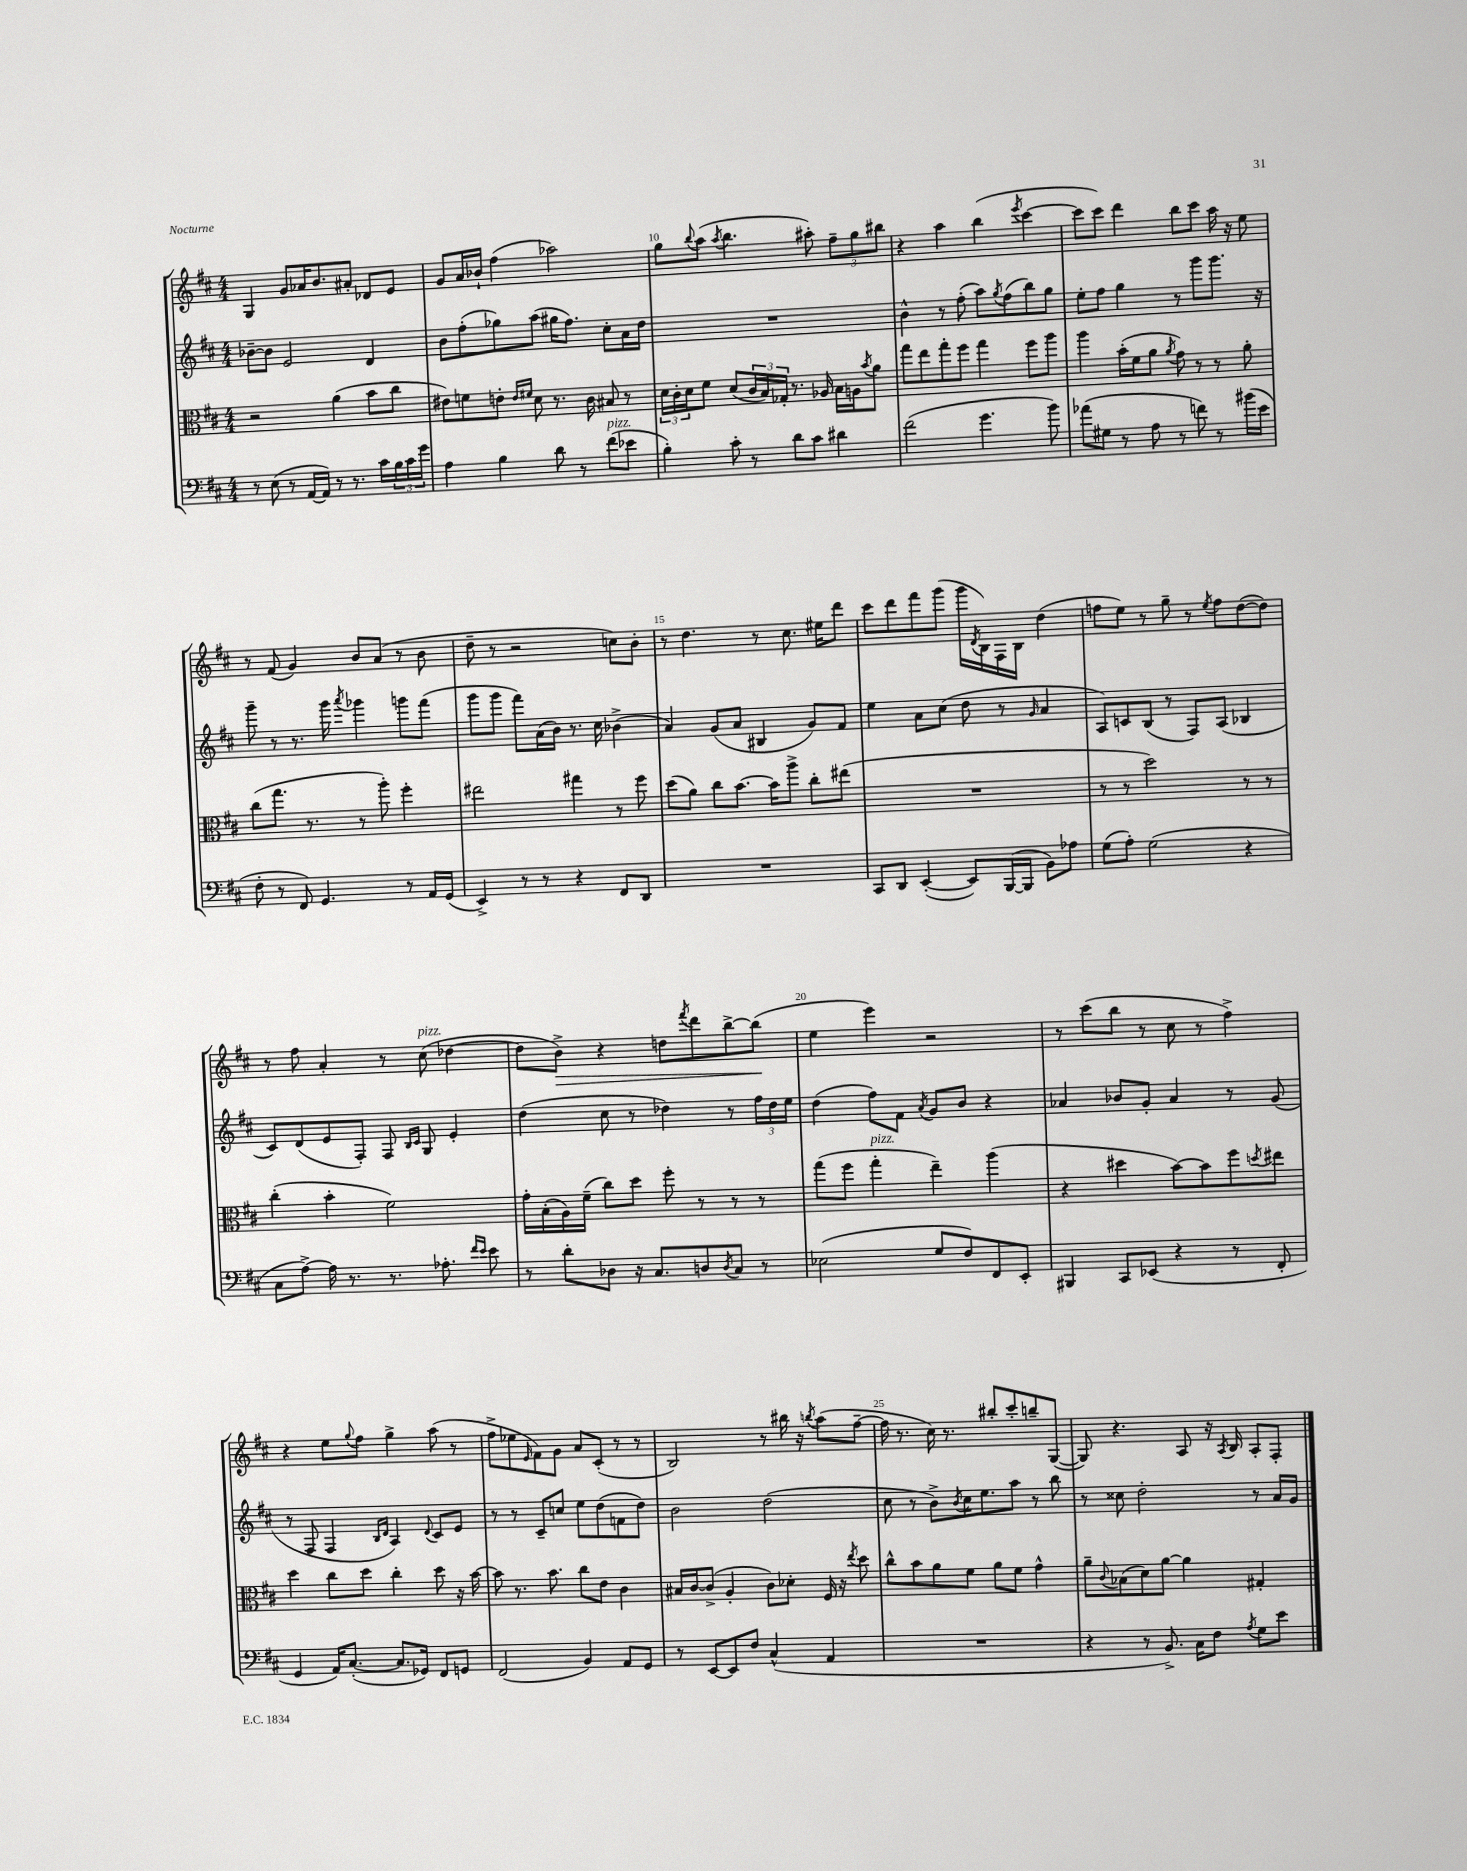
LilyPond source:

<<
\new StaffGroup <<
\new Staff = "s0" {
    \clef treble \key d \major \numericTimeSignature \time 4/4
    g4 g'8 aes'16 b'8. ais'8-. des'8 e'8 |
    g'8 a'16 bes'16-! fis''4( aes''2) |
    g''8 \appoggiatura { b''8 } a''8( \acciaccatura { a''8 } b''4. ais''8-.) \tuplet 3/2 { fis''8-- g''8 bis''8 } |
    r4 a''4 b''4( \acciaccatura { e'''8 } cis'''4~ |
    cis'''8 cis'''8) d'''4 b''8 cis'''8 a''16 r16 e''8 |
    r8 fis'8( g'4) b'8 a'8( r8 b'8 |
    d''8-- r8 r2 c''8) b'8-. |
    r8 d''4. r8 cis''8. eis''16 d'''8 |
    cis'''8 d'''8 fis'''8 g'''8( g'''16 \acciaccatura { d'8 } b16) fis16 b16 d''4( |
    f''8 e''8) r8 g''8-- r8 \acciaccatura { e''8 } f''8 d''8~( d''8) |
    r8 fis''8 a'4-. r8 cis''8^\markup { \italic "pizz." }( des''4~ |
    des''8 b'8->\>) r4 d''8 \acciaccatura { fis'''8 } d'''8 b''8~-> b''8\!( |
    e''4 e'''4) r2 |
    r8 cis'''8( b''8 r8 cis''8 r8 fis''4->) |
    r4 e''8 \appoggiatura { g''8 } fis''8 g''4-> a''8( r8 |
    fis''8-> ees''8 \grace { e'16 } fis'8) g'8 a'8 cis'8-.( r8 r8 |
    b2) r8 bis''16 r16 \acciaccatura { b''8 } a''8( fis''8~-- |
    fis''16 r8. cis''16) r8. bis''8-. cis'''8-. b''8-- g8~( |
    g8) r4. a8 r16 \acciaccatura { a8 } b16 a8-. fis8-. \bar "|." |
}
\new Staff = "s1" {
    \clef treble \key d \major \numericTimeSignature \time 4/4
    bes'8~-- bes'8 e'2 d'4 |
    b'8 fis''8-.( ges''8) a''8( gis''16 fis''8.) cis''8-. a'16 d''16 |
    R1 |
    b'4-^ r8 fis''8-.( a''8) \acciaccatura { g''8 } fis''8( b''8) g''8 |
    e''8-. fis''8 g''4 r8 g'''8 g'''8. r16 |
    g'''8-- r8 r8. g'''16 \acciaccatura { a'''8 } ges'''4 g'''8 fis'''8( |
    g'''8 g'''8 fis'''8) a'16( b'16) r8. cis''16 bes'4->( |
    a'4) g'8( a'8 bis4 g'8) fis'8 |
    e''4 a'8 cis''8( d''8 r8 \grace { g'16 } a'4 |
    a8) c'8 b8( r8 fis8) a8( bes4 |
    cis'8) d'8( e'8 fis8-.) fis8 \grace { b16 cis'16 } g8 e'4-. |
    d''4( cis''8 r8 des''4) r8 \tuplet 3/2 { fis''16 des''16 e''16 } |
    d''4( fis''8) fis'8 \acciaccatura { a'8 } g'8 b'8 r4 |
    aes'4 bes'8 g'8-. aes'4 r8 g'8( |
    r8 fis8 fis4 \grace { b16 d'16 } a4) \appoggiatura { d'8 } cis'8 e'8 |
    r8 r8 cis'8-- c''8 e''8 d''8( f'8 d''8) |
    b'2 d''2( |
    cis''8 r8 b'8->) \acciaccatura { b'8 } cis''16 e''8. a''8 r8 b''8 |
    r8 cisis''8 d''2-. r8 a'16 g'16 \bar "|." |
}
\new Staff = "s2" {
    \clef alto \key d \major \numericTimeSignature \time 4/4
    r2 a'4( b'8 cis''8 |
    eis'8) f'8 e'8-. \grace { e'16 fis'16 } d'8 r8. cis'16 bis8 r8 |
    \tuplet 3/2 { d'16 cis'16-. d'16 } fis'8 d'8( \tuplet 3/2 { cis'16 b16) ges16-. } r8. aes16 b16 a16 \acciaccatura { b'8 } a'8 |
    g''8 e''8 g''8-. fis''8 g''4 fis''8 a''8 |
    a''4 b'16-.( fis'16 a'8 \acciaccatura { a'8 } g'8) r8 r8 a'8-. |
    cis''8( g''8. r8. r8 a''8-.) fis''4-. |
    eis''2 gis''4 r8 fis''8 |
    d''8( a'8) cis''8 b'8.~ b'16 a''8-> cis''8-. eis''8( |
    R1 |
    r8 r8 d''2) r8 r8 |
    cis''4-.( b'4-. fis'2) |
    g'16-. b16-.( a16) fis'16--( cis''8) d''8 fis''8-. r8 r8 r8 |
    g''8( fis''8 g''4-.^\markup { \italic "pizz." } e''4--) a''4( |
    r4 dis''4 b'8~) b'8 fis''8 \acciaccatura { d''8 } eis''8 |
    d''4 cis''8 d''8 cis''4-. d''8 r16 b'16~ |
    b'8 r8. b'8. cis''8 e'8 cis'4 |
    bis16 cis'16~ cis'8->( a4-. cis'8) des'8-. fis16 r16 \acciaccatura { e''8 } d''8 |
    cis''8-^ b'8 a'8 fis'8 a'8 fis'8 g'4-^ |
    a'8-- \appoggiatura { cis'8 } bes8( d'8) a'8~ a'4 gis4-. \bar "|." |
}
\new Staff = "s3" {
    \clef bass \key d \major \numericTimeSignature \time 4/4
    r8 e8( r8 a,16~ a,16) r8 r8. cis'16 \tuplet 3/2 { b16 cis'16 g'16 } |
    a4 b4 d'8 r8 fis'8^\markup { \italic "pizz." }( ees'8 |
    b4-.) cis'8-. r8 d'8 cis'8 dis'4 |
    fis'2( g'4. b'8) |
    aes'8( gis8 r8 a8 r8 f'8) r8 bis'16( e'16 |
    fis8-. r8 fis,8) g,4. r8 a,16 g,16( |
    e,4->) r8 r8 r4 fis,8 d,8 |
    R1 |
    cis,8 d,8 e,4~-.( e,8) b,,16~( b,,16 b,8) aes8 |
    g8( a8-.) g2( r4 |
    cis8 a8~->) a16 r8. r8. aes8.-. \grace { fis'16 e'16 } e'8 |
    r8 d'8-. des8 r16 cis8. d8 \acciaccatura { d8 } cis8 r8 |
    ees2( g8 fis8) fis,8 e,8-. |
    bis,,4 cis,8 ees,8( r4 r8 fis,8-. |
    g,4 a,16) cis8.~-.( cis8. ges,16) fis,8 g,8 |
    fis,2( b,4) a,8 g,8 |
    r8 e,8~ e,8 fis8 cis4-^( a,4 |
    R1 |
    r4 r8 b,8.->) cis16 fis8 \acciaccatura { a8 } g8 e'8 \bar "|." |
}
>>
>>
\layout { \context { \Score currentBarNumber = #8 \override BarNumber.break-visibility = ##(#f #t #t) barNumberVisibility = #(every-nth-bar-number-visible 5) } }
